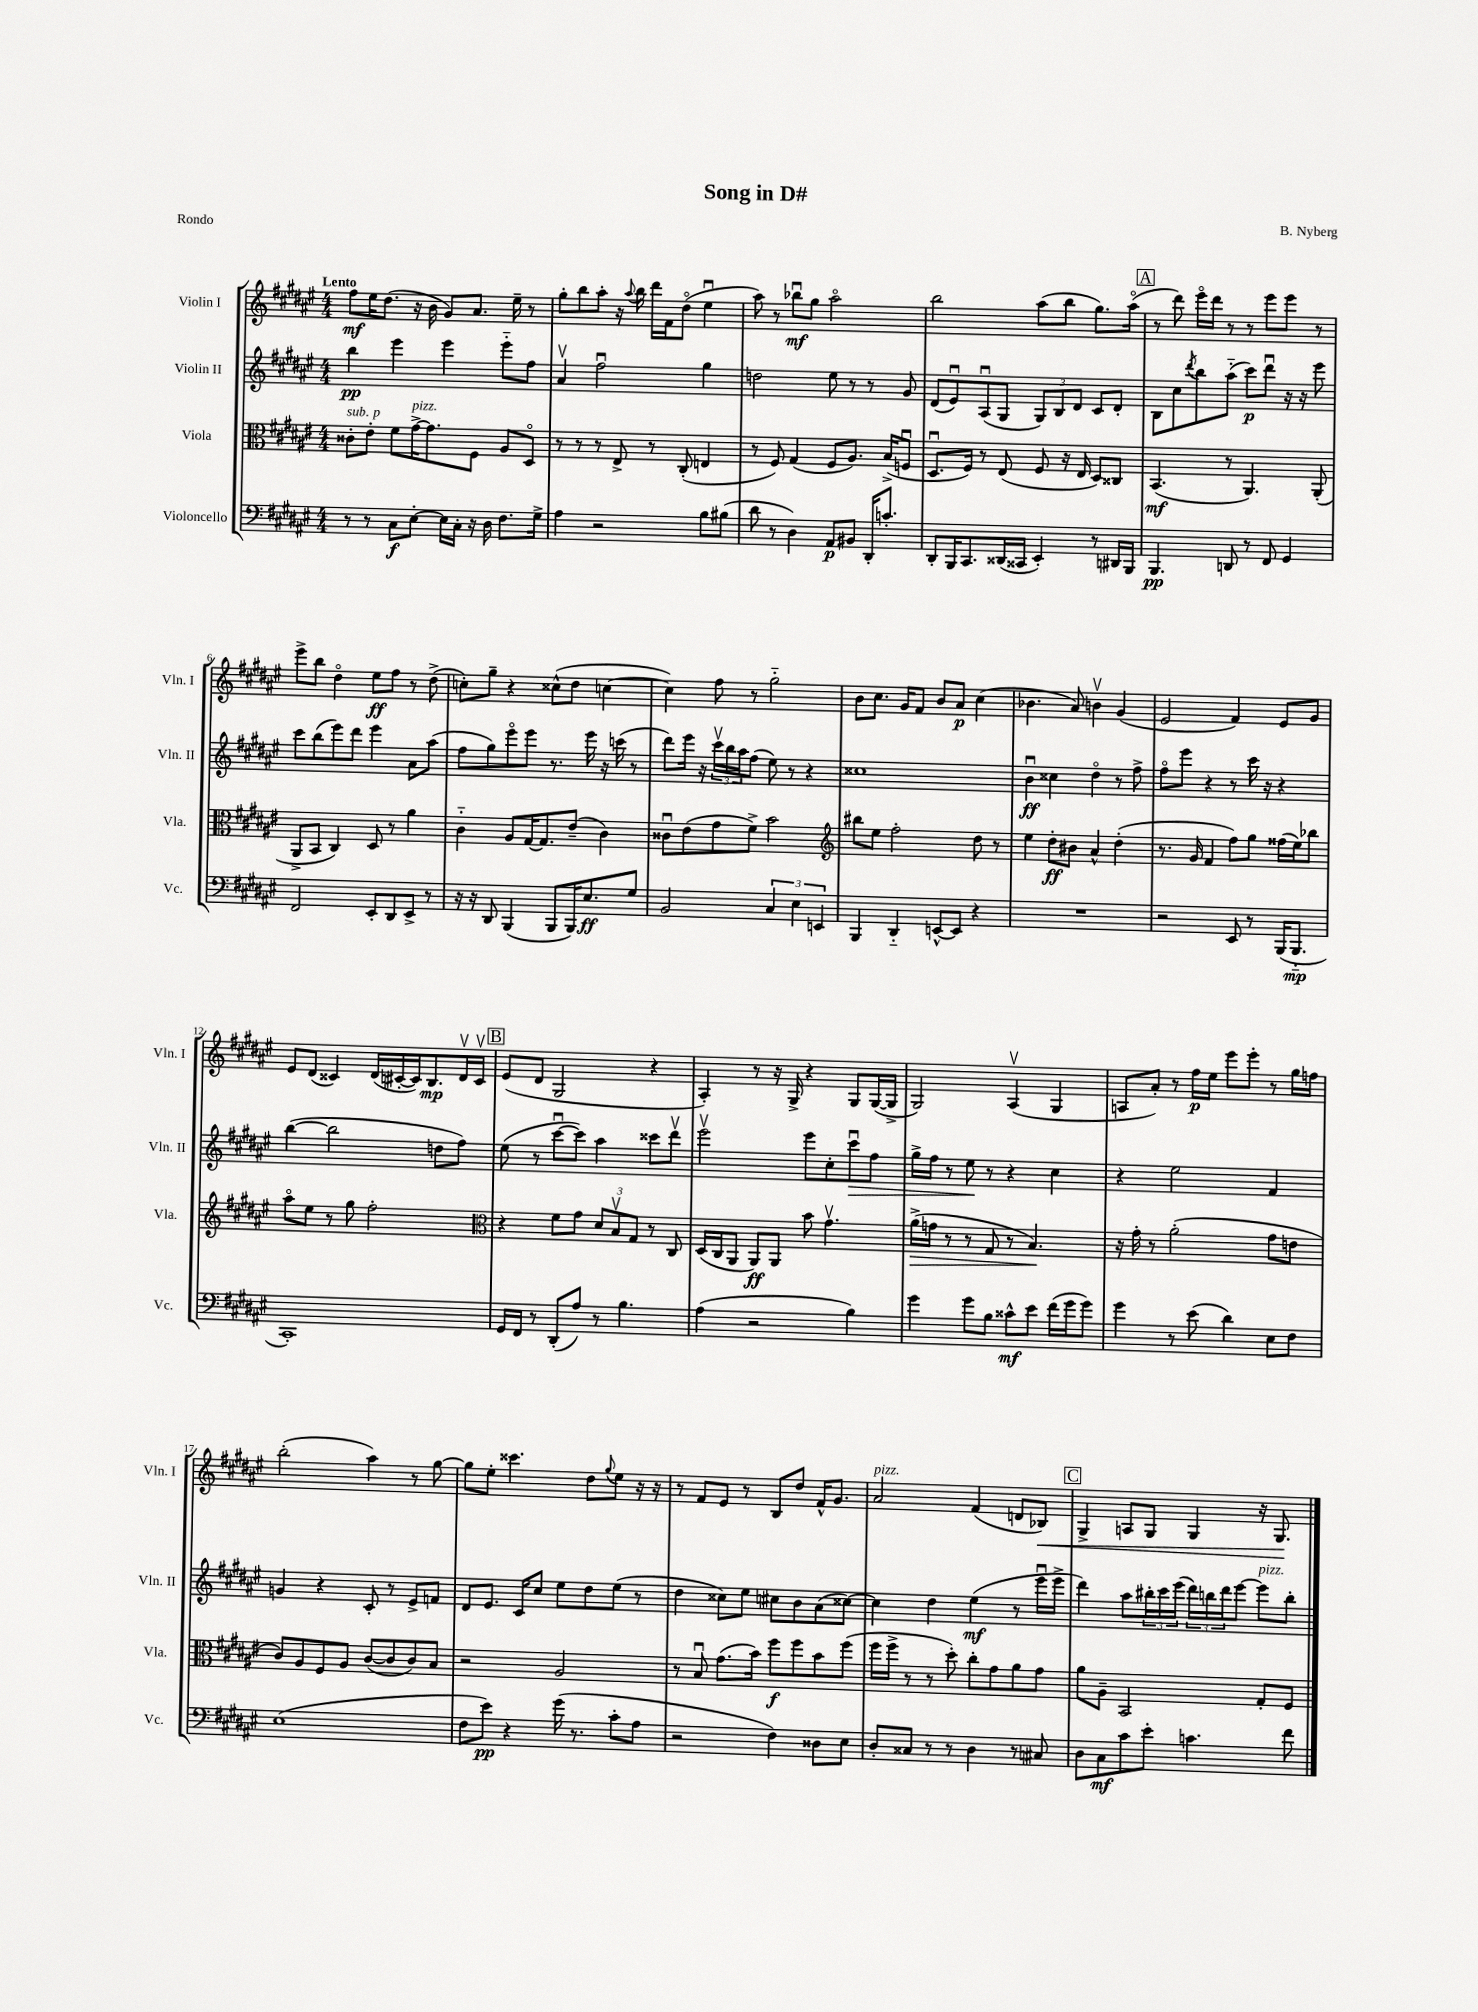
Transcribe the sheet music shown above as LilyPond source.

\header { title = "Song in D#" composer = "B. Nyberg" piece = "Rondo" }
<<
\new StaffGroup <<
\new Staff = "s0" \with { instrumentName = "Violin I" shortInstrumentName = "Vln. I" } {
    \clef treble \key fis \major \numericTimeSignature \time 4/4 \tempo "Lento"
    fis''8\mf eis''16 dis''8.( r16 b'16 gis'8) ais'8. eis''16-- r8 |
    gis''8-. b''8 ais''8-. r16 \appoggiatura { ais''8 } b''16 dis'''16 fis'16 dis''8\flageolet( eis''4\downbow |
    ais''8) r8 bes''8\downbow\mf gis''8 ais''2\flageolet |
    b''2 ais''8( b''8 gis''8.) ais''16\flageolet( |
    \mark \markup { \box "A" } r8 dis'''8) eis'''16\flageolet dis'''16 r8 r8 eis'''8 eis'''8 r8 |
    eis'''8-> b''8 dis''4\flageolet eis''8\ff fis''8 r8 dis''8->( |
    c''8-.) gis''8-- r4 cisis''8-^( dis''8 c''4~ |
    c''4) fis''8 r8 gis''2-_ |
    b'8 cis''8. gis'16 fis'8 b'8 ais'8\p cis''4( |
    bes'4. ais'8) b'4\upbow gis'4( |
    eis'2 fis'4) eis'8 gis'8 |
    eis'8 dis'8( cisis'4) dis'16( cis'16~-. cis'16) b8.\mp dis'16\upbow cis'16\upbow |
    \mark \markup { \box "B" } eis'8( dis'8 gis2 r4 |
    ais4-.) r8 r16 gis16-> r4 gis8 gis16~( gis16-> |
    gis2) ais4\upbow( gis4 |
    a8 ais'8-.) r8 fis''16\p eis''16 eis'''8 eis'''8-. r8 gis''16 f''16 |
    b''2-.( ais''4) r8 gis''8~ |
    gis''8 eis''8-. cisis'''4. dis''8 \appoggiatura { gis''8 } eis''8 r16 r16 |
    r8 fis'8 eis'8 r8 b8 dis''8 fis'16-^ gis'8. |
    ais'2^\markup { \italic "pizz." } fis'4( d'8 bes8\<) |
    \mark \markup { \box "C" } gis4-> a8 gis8 gis4 r16 gis8.\! \bar "|." |
}
\new Staff = "s1" \with { instrumentName = "Violin II" shortInstrumentName = "Vln. II" } {
    \clef treble \key fis \major \numericTimeSignature \time 4/4
    b''4\pp eis'''4 eis'''4 eis'''8-_ fis''8 |
    ais'4\upbow fis''2\downbow gis''4 |
    d''2 eis''8 r8 r8 gis'8 |
    dis'8( eis'8\downbow) ais8\downbow( gis8 \tuplet 3/2 { gis8) b8 dis'8 } cis'8 dis'8-. |
    \mark \markup { \box "A" } b8 cis''8 \acciaccatura { dis'''8 } b''8 ais''8-_( cis'''8\p) dis'''8\downbow r16 r16 eis'''8 |
    cis'''8 b''8( eis'''8) dis'''8 eis'''4 ais'8 ais''8( |
    fis''8 gis''8) eis'''8\flageolet eis'''8 r8. eis'''16 r16 c'''16( r8 |
    dis'''8) eis'''16 r16 \tuplet 3/2 { cis'''16\upbow b''16 ais''16 } fis''8( eis''8) r8 r4 |
    cisis''1 |
    b'4\downbow\ff cisis''4 dis''4\flageolet r8 fis''8-> |
    fis''8\flageolet eis'''8 r4 r8 cis'''16 r16 r4 |
    b''4~( b''2 d''8 fis''8) |
    \mark \markup { \box "B" } eis''8( r8 cis'''8~\downbow cis'''8) ais''4 cisis'''8 dis'''8\upbow |
    eis'''2\upbow eis'''8 cis''8-. cis'''8\downbow\> fis''8 |
    gis''16-> fis''16 r8 eis''8\! r8 r4 cis''4 |
    r4 eis''2 fis'4 |
    g'4 r4 cis'8-. r8 eis'8-> f'8 |
    dis'8 eis'8. cis'16 cis''8 eis''8 dis''8 eis''8( r8 |
    dis''4 cisis''8) eis''8 cis''8 b'8 ais'8( cisis''8~) |
    cisis''4 dis''4 eis''4\mf( r8 eis'''16\downbow eis'''16-> |
    \mark \markup { \box "C" } dis'''4) ais''8 \tuplet 3/2 { bis''16-. cis'''16 eis'''16( } \tuplet 3/2 { dis'''16) b''16 dis'''16 } eis'''8~ eis'''8^\markup { \italic "pizz." } b''8-. \bar "|." |
}
\new Staff = "s2" \with { instrumentName = "Viola" shortInstrumentName = "Vla." } {
    \clef alto \key fis \major \numericTimeSignature \time 4/4
    cisis'8-.^\markup { \italic "sub. p" } eis'8-. fis'8 gis'16~->^\markup { \italic "pizz." } gis'8. fis8 ais8 dis8\flageolet |
    r8 r8 r8 eis8-> r8 cis8-.( e4 |
    r8 fis8) gis4( fis8 ais8.) b16->( f8\downbow |
    dis8.\downbow fis16) r8 eis8( fis8 r16 eis16 dis8) cisis8 |
    \mark \markup { \box "A" } b,4.\mf( r8 ais,4.) ais,8-.( |
    ais,8-> b,8 cis4) dis8 r8 ais'4 |
    cis'4-_ ais8 gis16~ gis8. eis'8--( cis'4) |
    cisis'8\downbow eis'8( gis'8 fis'8->) b'2 |
    \clef treble bis''8 eis''8 fis''2-. dis''8 r8 |
    eis''4 dis''8-.\ff bis'8 ais'4-^ dis''4-.( |
    r8. gis'16 fis'4 fis''8) gis''8 fisis''16( eis''16) bes''8 |
    ais''8\flageolet eis''8 r8 gis''8 fis''2-. |
    \mark \markup { \box "B" } \clef alto r4 fis'8 gis'8 \tuplet 3/2 { dis'8 b8\upbow gis8 } r8 cis8 |
    dis16( cis16 ais,8 ais,8\ff) ais,8 b'8 gis'4.\upbow |
    ais'16->\>( g'16 r8 r8 gis8 r8 b4.\!) |
    r16 gis'16-. r8 ais'2-.( gis'8 e'8 |
    cis'8) ais8 fis8 ais8 cis'8~( cis'8 cis'8) b8 |
    r2 ais2 |
    r8 b8\downbow gis'8.( b'16) fis''8\f fis''8 b'8 fis''8( |
    fis''16 fis''16-> r8 r8 dis''8-.) cis''8-. gis'8 ais'8 gis'8 |
    \mark \markup { \box "C" } ais'8 ais8-- b,2 gis8-. fis8 \bar "|." |
}
\new Staff = "s3" \with { instrumentName = "Violoncello" shortInstrumentName = "Vc." } {
    \clef bass \key fis \major \numericTimeSignature \time 4/4
    r8 r8 cis8\f eis8~-. eis16 cis16-. r16 dis16 fis8. gis16-> |
    ais4 r2 b8 bis8( |
    dis'8 r8 dis4) ais,8\p bis,8 dis,16-. c'8.-. |
    dis,8-. b,,16 cis,8. disis,16( cisis,16 eis,4-.) r8 dis,16 b,,16 |
    \mark \markup { \box "A" } b,,4.\pp d,8 r8 fis,8 gis,4 |
    fis,2 eis,8-. dis,8 eis,8-> r8 |
    r16 r16 dis,8 b,,4( b,,8 b,,16) eis8.\ff gis8 |
    b,2 \tuplet 3/2 { cis4 eis4 e,4 } |
    b,,4 dis,4-_ e,8~-^ e,8 r4 |
    R1 |
    r2 eis,8 r8 b,,16( b,,8.-_\mp |
    cis,1-.) |
    \mark \markup { \box "B" } gis,16 fis,16 r8 dis,8-.( ais8) r8 b4. |
    ais4( r2 b4) |
    gis'4 gis'8 b8 cisis'8-^\mf eis'8 fis'16( gis'16 gis'8) |
    gis'4 r8 eis'8( dis'4) eis8 fis8 |
    eis1( |
    fis8 eis'8\pp) r4 gis'16( r8. cis'8-. ais8 |
    r2 fis4) disis8 eis8 |
    dis8-. cisis8 r8 r8 dis4 r8 cis8 |
    \mark \markup { \box "C" } dis8 cis8\mf cis'8 eis'8-. c'4. fis'8 \bar "|." |
}
>>
>>
